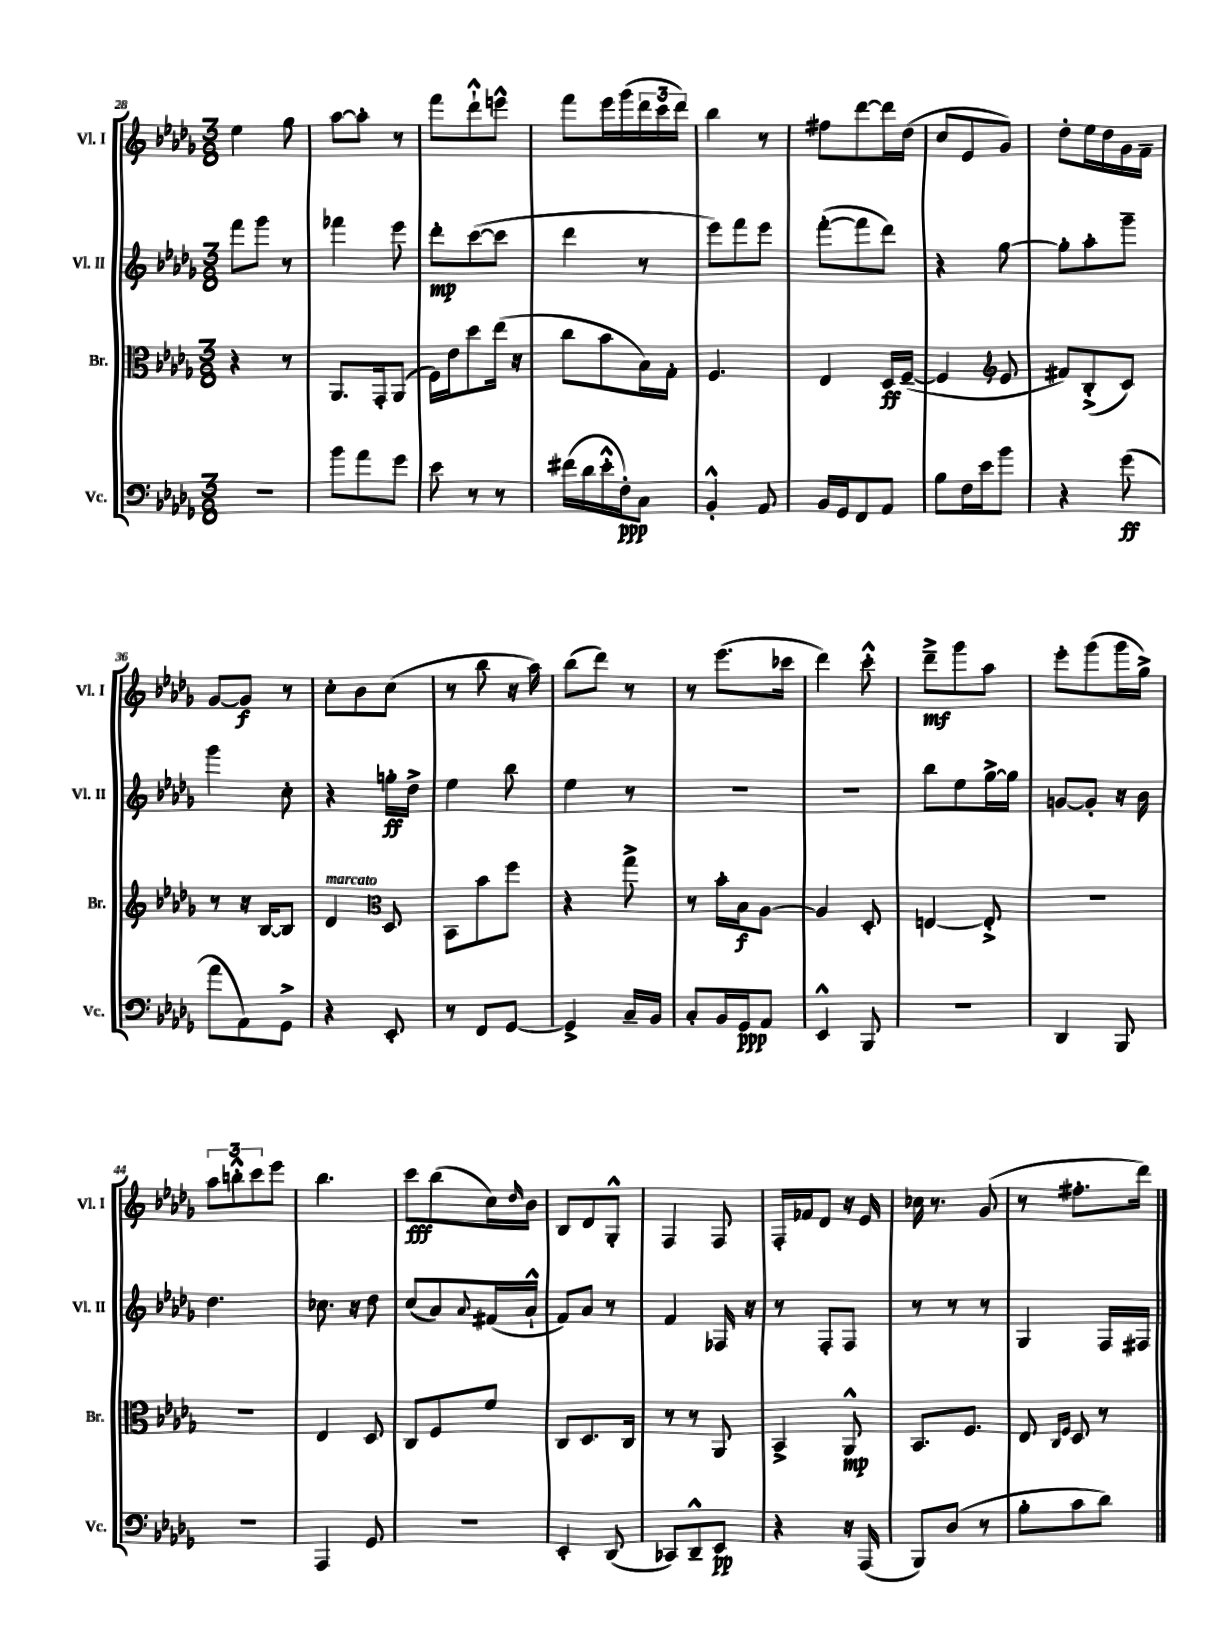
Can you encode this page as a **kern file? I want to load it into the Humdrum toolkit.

**kern	**kern	**kern	**kern
*staff4	*staff3	*staff2	*staff1
*clefF4	*clefC3	*clefG2	*clefG2
*k[b-e-a-d-g-]	*k[b-e-a-d-g-]	*k[b-e-a-d-g-]	*k[b-e-a-d-g-]
*M3/8	*M3/8	*M3/8	*M3/8
4.r	4r	8fff	4ee-
.	.	8ggg-	.
.	8r	8r	8gg-
=	=	=	=
8b-	8.AA-	4fff-	[8aa-
8a-	.	.	8aa-']
.	16GG-'	.	.
8g-	(8AA-	8eee-	8r
=	=	=	=
8e-	16F)	8ddd-'	8fff
.	16e-	.	.
8r	8dd-	([8ccc	8ddd-`^^
8r	(16ee-	8ccc]	8eee^^
.	16r	.	.
=	=	=	=
(16f#	8cc	4ddd-	8fff
16d-	.	.	.
16e-'^^	8b-	.	16eee-
16F')	.	.	(16ggg-
8C	16B-)	8r	24ddd-
.	.	.	24ccc
.	16G-'	.	.
.	.	.	24ddd-)
=	=	=	=
4BB-'^^	4.F	8eee-)	4bb-
.	.	8fff	.
8AA-	.	8eee-	8r
=	=	=	=
16BB-	4E-	([8fff'	8ff#
16GG-	.	.	.
8FF	.	8fff]	[8ddd-
8AA-	16D-	8ddd-)	16ddd-]
.	([16F~	.	(16dd-
=	=	=	=
8B-	4F]	4r	8cc
16F	.	.	8e-
16e-	.	.	.
*	*clefG2	*	*
8b-	8e-	[8gg-	8g-)
=	=	=	=
4r	8f#)	8gg-']	8dd-'
.	(8B-'^	8aa-'	16ee-
.	.	.	16dd-
(8g-	8c)	8ggg-~	16g-
.	.	.	16f~
=	=	=	=
8a-	8r	4ggg-	[8g-
8AA-)	16r	.	8g-]
.	[16B-	.	.
8GG-^	8B-]	8cc'	8r
=	=	=	=
4r	4d-	4r	8cc'
.	.	.	8b-
*	*clefC3	*	*
8EE-'	8D-	16gg'	(8cc
.	.	16dd-^	.
=	=	=	=
8r	8BB-	4ee-	8r
8FF	8b-	.	8bb-
[8GG-	8ff	8bb-	16r
.	.	.	16aa-)
=	=	=	=
4GG-^]	4r	4ee-	(8bb-
.	.	.	8ddd-)
16C~	8gg-^	8r	8r
16BB-	.	.	.
=	=	=	=
8C'	8r	4.r	8r
16BB-	16b-'	.	(8.eee-
16GG-	16B-	.	.
8AA-	[8A-	.	.
.	.	.	16ccc-
=	=	=	=
4EE-^^	4A-]	4.r	4ddd-)
8BBB-	8D-'	.	8ccc'^^
=	=	=	=
4.r	[4E	8bb-	8ddd-~^
.	.	8ee-	8ggg-
.	8E'^]	[16gg-^	8aa-
.	.	16gg-]	.
=	=	=	=
4DD-	4.r	[8g	8eee-'
.	.	8g']	(8ggg-
8BBB-	.	16r	16ggg-
.	.	16b-	16gg-^)
=	=	=	=
4.r	4.r	4.dd-	12aa-
.	.	.	12bb'^^
.	.	.	12ccc
.	.	.	8eee-
=	=	=	=
4AAA-	4E-	8.cc-	4.bb-
.	.	16r	.
8GG-	8D-	8dd-	.
=	=	=	=
4.r	8C	(8cc	8ccc
.	8F	8a-)	(8bb-
.	.	8qqa-	.
.	8f	(16f#	16cc)
.	.	.	16qqdd-
.	.	16a-`^^	16b-
=	=	=	=
4EE-'	8C	8f)	8B-
.	8.D-	8a-	8d-
(8DD-	.	8r	8G-'^^
.	16C	.	.
=	=	=	=
8CC-)	8r	4f	4F
8DD-~^^	8r	.	.
8EE-	8AA-	16F-	8F
.	.	16r	.
=	=	=	=
4r	4BB-^	8r	16F'
.	.	.	16f-
.	.	8F'	8d-
16r	8AA-^^	8F	16r
(16AAA-	.	.	16e-
=	=	=	=
8BBB-)	8.BB-	8r	16cc-
.	.	.	8.r
(8D-	.	8r	.
.	8.F	.	.
8r	.	8r	(8g-
=	=	=	=
8B-'	8E-	4G-	8r
.	16qqC	.	.
.	16qqF	.	.
8c	8D-	.	8.ff#'
8d-)	8r	16F	.
.	.	16F#	16ddd-)
==	==	==	==
*-	*-	*-	*-
